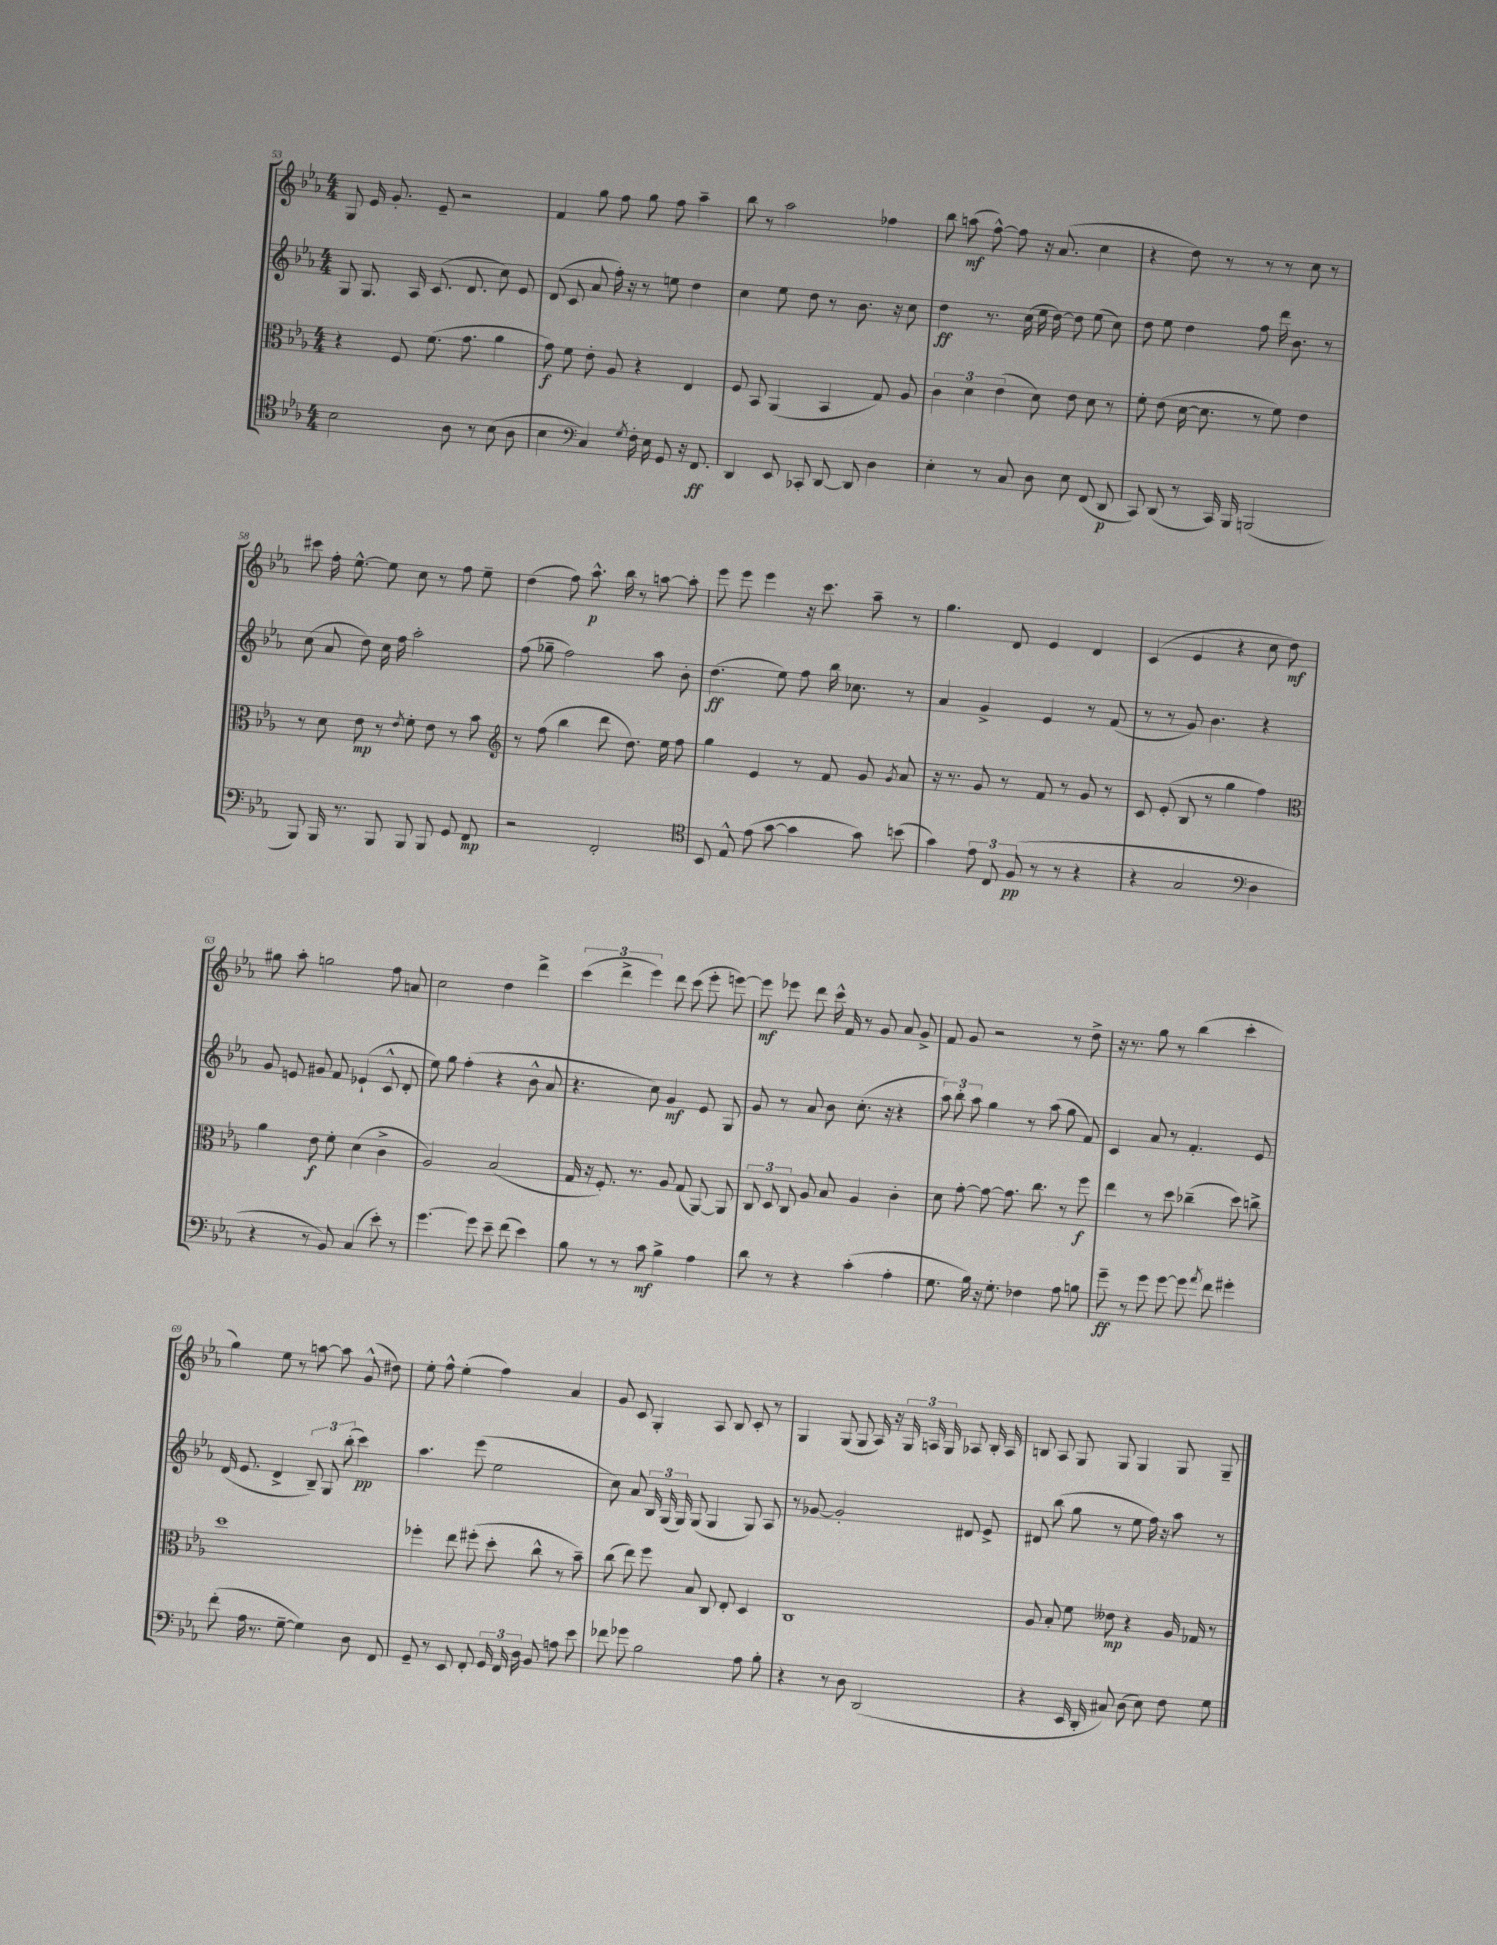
<<
\new StaffGroup <<
\new Staff = "s0" {
    \clef treble \key ees \major \numericTimeSignature \time 4/4
    \autoBeamOff g8 ees'16 g'8.-. ees'8-- r2 |
    f'4 g''8 f''8 g''8 f''8 aes''4-- |
    bes''8 r8 aes''2 fes''4 |
    bes''8 a''8\mf( f''8~-^) f''8 r16 aes'8.( c''4 |
    r4 d''8) r8 r8 r8 c''8 r8 |
    cis'''8 f''16-. ees''8.~-^ ees''8 c''8 r8 f''8 ees''8-- |
    d''4( f''8) aes''8.-^\p bes''16 r8 a''8~ a''8-. |
    ees'''8 ees'''8 ees'''4 r16 c'''8. aes''8-- r8 |
    g''4. d'8 ees'4 d'4 |
    c'4( ees'4 r4 c''8 d''8\mf) |
    gis''8 aes''8-. g''2 f''8 a'8 |
    c''2 d''4 d'''4-> |
    \tuplet 3/2 { c'''4( d'''4-> ees'''4) } d'''8 c'''8( ees'''8-. e'''8~) |
    e'''8\mf ees'''8 d'''8 c'''16-^ f'16 r8 g'8 aes'8 g'8-> |
    f'8 g'8 r2 r8 d''8-> |
    r16 r8. g''8 r8 bes''4( c'''4-. |
    g''4) ees''8 r8 a''8~ a''8 g'8-^( dis''8) |
    ees''8-. f''8-^ ees''4-.( f''4) aes'4 |
    g'8 c'8 g4-. aes8 bes8 c'8-. r8 |
    g4 g8( g8 aes16) r16 \tuplet 3/2 { g16 a16 g16 } aes8 bes16-. aes16 |
    b8 aes8 g8 g8 g4 g8 g8-- \bar "|." |
}
\new Staff = "s1" {
    \clef treble \key ees \major \numericTimeSignature \time 4/4
    \autoBeamOff g8 g8. aes16 c'8.( d'8. c''8) ees'8 |
    d'8( c'8 aes'8 f''16-.) r16 r8 e''8 d''4 |
    c''4 ees''8 d''8 r8 bes'8. r16 c''8 |
    d''4\ff r8. c''16( ees''16 d''16~) d''8 ees''8( c''8) |
    d''8 ees''8 d''4 f''8 d'''16 bes'8. r8 |
    c''8( aes'8 d''8) c''16 f''16 aes''2-. |
    f''8( ges''8-- f''2) aes''8 bes'8-. |
    d''4.\ff( ees''8) f''8 bes''16 ces''8. r8 |
    aes'4 g'4-> ees'4 r8 f'8( |
    r8 r8 g'8) bes'4. r4 |
    g'8 e'8 gis'8 f'8 ees'4-!( c'8-^ d'8-. |
    ees''8) g''8 f''4-.( r4 bes'8-^ aes'8 |
    r4. c''8) g'4\mf ees'8 g8 |
    g'8 r8 aes'8 bes'8 c''8.-.( r16 r4 |
    \tuplet 3/2 { aes''8) bes''8-. aes''8 } g''4 r8 aes''8( g''8 f'8) |
    c'4 aes'8 r8 f'4.-. ees'8 |
    d'16( ees'8. d'4-> \tuplet 3/2 { bes8--) g8 bes''8-.( } c'''4\pp) |
    aes''4. ees'''8( ees''2 |
    c''8) aes'8 \tuplet 3/2 { bes16 g16( g16) } g8( g4 g8) aes8 |
    r8 ges'8~ ges'2-. dis'8 ees'8-> |
    dis'8 bes''8( g''8 r8 ees''8 f''16) r16 aes''8 r8 \bar "|." |
}
\new Staff = "s2" {
    \clef alto \key ees \major \numericTimeSignature \time 4/4
    \autoBeamOff r4 f8 f'8.( g'8. aes'4 |
    g'8\f) f'8 ees'8-. aes8 r4 ees4 |
    f8 bes,8 aes,4( bes,4 g8) aes8 |
    \tuplet 3/2 { c'4 d'4 ees'4( } d'8) ees'8 d'8 r8 |
    f'8-. ees'8( d'16~ d'8. r8 f'8) ees'4 |
    r8 d'8 ees'8\mp r8 \acciaccatura { ees'8 } f'8-. ees'8 r8 bes'8 |
    \clef treble r8 f''8( bes''4 d'''8 d''8.) ees''16 f''8 |
    g''4 ees'4 r8 f'8 g'8 \acciaccatura { g'8 } aes'8 |
    r16 r8. g'8 r8 f'8 r8 g'8 r8 |
    c'8 ees'8-.( bes8 r8 g''4 f''4) |
    \clef alto aes'4 ees'8\f f'8-. d'4( c'4-> |
    aes2) bes2( |
    g16 r16 f8.-.) r8. aes8 g8( aes,8~) aes,8 |
    \tuplet 3/2 { c8 d8 c8 } aes8 bes8 aes4 c'4-. |
    d'8 g'8~-. g'8~ g'8. c''8. r8 f''8\f |
    ees''4 r8 d''8 ces''4--( d''8) c''8-> |
    d''1 |
    fes''4-. ees''8 fis''8-.( d''8-. c''8-^ r8 bes'8--) |
    c''8( ees''8) f''8 bes8 c8 ees8-. d4 |
    c1 |
    aes8 bes8-. f'8 eeses'8\mp r4 aes16 ges16 r8 \bar "|." |
}
\new Staff = "s3" {
    \clef tenor \key ees \major \numericTimeSignature \time 4/4
    \autoBeamOff bes2 aes8 r8 bes8( aes8 |
    bes4 \clef bass c4) \acciaccatura { g8 } f16-. ees16 g,8 r16 f,8.\ff |
    d,4 ees,8 ces,8-. d,8~ d,8 d4 |
    ees4-. r8 c8 d8 ees8 f,8( d,8\p |
    c,8) d,8( r8 c,16) bes,,16 b,,2( |
    bes,,8) bes,,16 r8. bes,,8 bes,,8 bes,,8 g,8 f,8\mp |
    r2 f,2-. |
    \clef tenor bes,8 ees8-^ ees'8( g'8~ g'4 g'8) b'8( |
    g'4) \tuplet 3/2 { ees'8 c8 f8\pp( } r8 r8 r4 |
    r4 g2 \clef bass d4 |
    r4 r8 bes,8) c4( ees'8-.) r8 |
    g'4.~ g'8 ees'8-- f'8( ees'4) |
    bes8 r8 r8 c'8\mf bes4-> aes4 |
    d'8 r8 r4 c'4-.( aes4-. |
    g8. bes16) r16 g8.-. fes4 aes8 b8 |
    g'8--\ff r8 g'8 g'8~ g'8 \acciaccatura { aes'8 } f'8 gis'4-. |
    f'8-.( aes16 r8. g8~-- g4) d8 f,8 |
    g,8-- r8 ees,8 f,8-. \tuplet 3/2 { g,16 f,16 d16 } bes,8 a8 ees'8 |
    fes'8 ges'8 bes2 aes8 bes8-. |
    r4 r8 d8 d,2( |
    r4 ees,16 d,16-. cis8) d8( ees8) f8 g8 \bar "|." |
}
>>
>>
\layout { \context { \Score currentBarNumber = #53 } }
